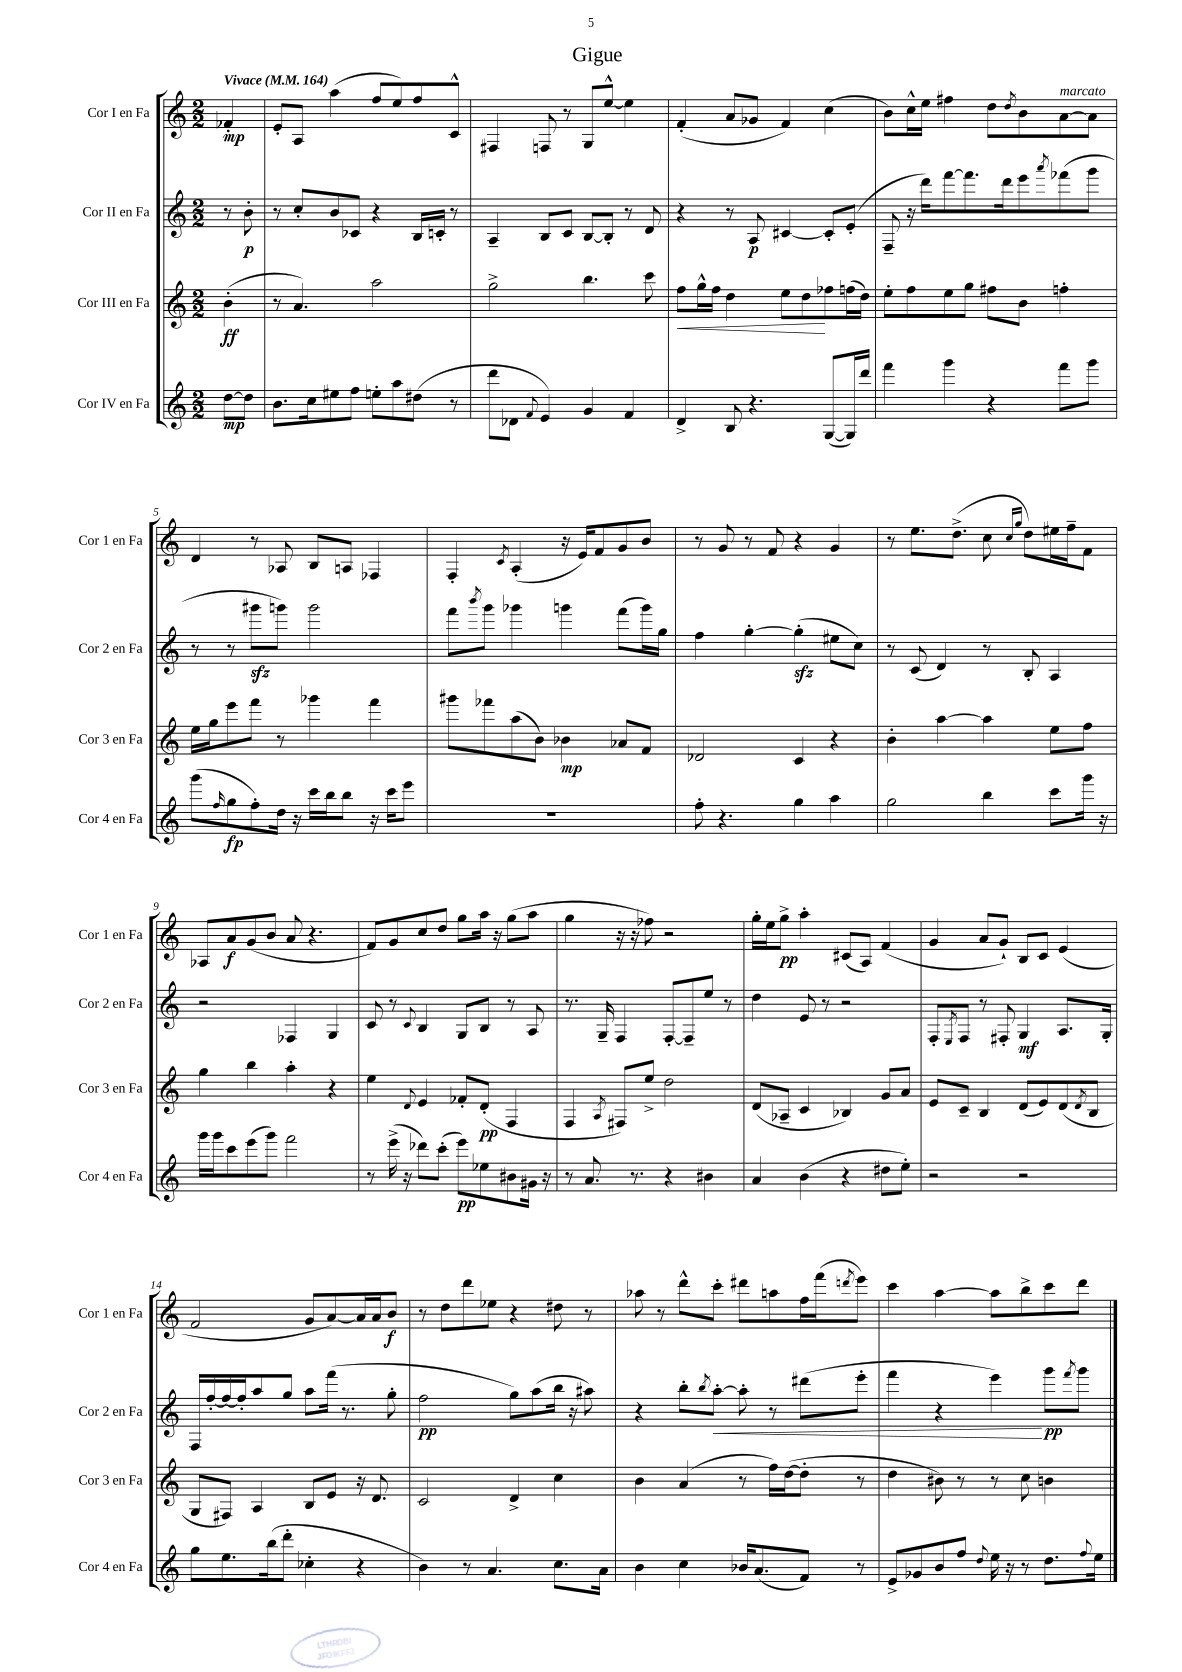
\header { title = "Gigue" }
<<
\new StaffGroup <<
\new Staff = "s0" \with { instrumentName = "Cor I en Fa" shortInstrumentName = "Cor 1 en Fa" } {
    \clef treble \key c \major \numericTimeSignature \time 2/2 \partial 4 \tempo "Vivace" 4 = 164
    fes'4-.\mp |
    e'8-. a8 a''4( f''8 e''8) f''8 c'8-^ |
    fis4 f8 r8 g8 e''8~-^ e''4 |
    f'4-.( a'8 ges'8 f'4) c''4( |
    b'8) c''16-^ e''16 fis''4 d''8 \acciaccatura { d''8 } b'8 a'8~^\markup { \italic "marcato" } a'8 |
    d'4 r8 aes8 b8 a8 fes4 |
    f4-. \acciaccatura { c'8 } a4-.( r16 e'16) f'8 g'8 b'8 |
    r8 g'8 r8 f'8 r4 g'4 |
    r8 e''8. d''8.->( c''8 \grace { c''16 g''16 } d''8) eis''16 f''16-- f'8 |
    aes8 a'8\f g'8( b'8 a'8 r4. |
    f'8) g'8 c''8 d''8 g''8 a''16 r16 g''8( a''8 |
    g''4 r16 r16 fes''8) r2 |
    g''16-. e''16 g''8->\pp a''4-. cis'8( a8) f'4( |
    g'4 a'8 g'8-!) b8 c'8 e'4( |
    f'2 g'8 a'8~) a'16 a'16 b'8\f |
    r8 d''8 d'''8 ees''8 r4 dis''8 r8 |
    aes''8 r8 d'''8-^ c'''8-. dis'''8 a''8 f''16 f'''16( \acciaccatura { d'''8 } e'''8) |
    c'''4 a''4~ a''8 b''8-> c'''8 d'''8 \bar "|." |
}
\new Staff = "s1" \with { instrumentName = "Cor II en Fa" shortInstrumentName = "Cor 2 en Fa" } {
    \clef treble \key c \major \numericTimeSignature \time 2/2 \partial 4
    r8 b'8-.\p |
    r8 c''8-. b'8 ces'8 r4 b16 c'16-. r8 |
    a4-- b8 c'8 b8~ b8-. r8 d'8 |
    r4 r8 a8\p cis'4~ cis'8-. e'8-.( |
    f8-- r16 d'''16) f'''8~ f'''8. d'''16 e'''8 \acciaccatura { a'''8 } fes'''8( g'''8 |
    r8 r8 gis'''8\sfz g'''8) g'''2 |
    f'''8 \acciaccatura { b'''8 } g'''8 ges'''4 g'''4 f'''8( g'''16) g''16 |
    f''4 g''4~-. g''4-.\sfz( eis''8 c''8) |
    r8 c'8( d'4) r8 b8-. a4 |
    r2 fes4 g4 |
    c'8 r8 \appoggiatura { c'8 } b4 g8 b8 r8 a8 |
    r8. g16-- f4 f8~-. f8-- e''8 r8 |
    d''4 e'8 r8 r2 |
    f8-. \acciaccatura { e8 } f8 r8 fis8-. g4\mf a8. g16-. |
    f16 f''16~-. f''16~ f''16-. a''8 g''8 a''8 f'''16( r8. g''8-. |
    f''2\pp g''8) a''8( b''16 r16 ais''8) |
    r4 b''8-. \acciaccatura { b''8 } a''8~-.\< a''8-. r8 dis'''8( e'''8-. |
    f'''4 r4 e'''4\!) g'''8\pp \acciaccatura { f'''8 } g'''8 \bar "|." |
}
\new Staff = "s2" \with { instrumentName = "Cor III en Fa" shortInstrumentName = "Cor 3 en Fa" } {
    \clef treble \key c \major \numericTimeSignature \time 2/2 \partial 4
    b'4-.\ff( |
    r8 a'4.) a''2 |
    g''2-> b''4. c'''8 |
    f''8\< g''16-^ f''16 d''4 e''8 d''8\! fes''8 f''16( d''16) |
    e''8-. f''8 e''8 g''8 fis''8 b'8 f''4-. |
    e''16 g''16 e'''8 f'''8 r8 ges'''4 f'''4 |
    gis'''8 fes'''8 a''8( b'8) bes'4\mp aes'8 f'8 |
    des'2 c'4 r4 |
    b'4-. a''4~ a''4 e''8 f''8 |
    g''4 b''4 a''4-. r4 |
    e''4 \appoggiatura { d'8 } e'4 fes'8-. d'8-.\pp( f4 |
    f4 \acciaccatura { a8 } fis8) e''8-> d''2 |
    d'8( aes8-- c'4 bes4) g'8 a'8 |
    e'8 c'8-- b4 d'8( e'8) d'8( \acciaccatura { d'8 } b8 |
    g8 fis8) a4 b8 e'8 r16 d'8. |
    c'2 d'4-> c''4 |
    b'4 a'4( r8 f''16) d''16~( d''8-. r8 |
    d''4 bis'8) r8 r8 c''8 b'4 \bar "|." |
}
\new Staff = "s3" \with { instrumentName = "Cor IV en Fa" shortInstrumentName = "Cor 4 en Fa" } {
    \clef treble \key c \major \numericTimeSignature \time 2/2 \partial 4
    d''8~\mp d''8 |
    b'8. c''16 eis''8 f''8 e''8-. a''8 dis''8( r8 |
    d'''8 des'8 \appoggiatura { f'8 } e'4) g'4 f'4 |
    d'4-> b8 r4. g8~( g16) d'''16 |
    f'''4 g'''4 r4 f'''8 g'''8 |
    g'''8( \grace { f''16 } g''8\fp f''8-.) d''16 r16 c'''16 b''16 b''8 r16 c'''16 e'''8 |
    R1 |
    f''8-. r4. g''4 a''4 |
    g''2 b''4 c'''8 g'''16 r16 |
    g'''16 g'''16 c'''8 e'''8( g'''8) f'''2 |
    r8 e'''16->( r16 des'''8) c'''8-.( e'''8\pp) ees''8 bis'8 gis'16 r16 |
    r8 a'8. r8. r4 bis'4 |
    a'4 b'4( r4 dis''8 e''8-.) |
    r2 r2 |
    g''8 e''8. b''16( d'''8-. ces''4-. r4 |
    b'4) r8 a'4. c''8. a'16 |
    b'4 c''4 bes'16 a'8.( f'8) r8 |
    e'8-> ges'8 b'8 f''8 \appoggiatura { d''8 } e''16 r16 r8 d''8. \appoggiatura { f''8 } e''16 \bar "|." |
}
>>
>>
